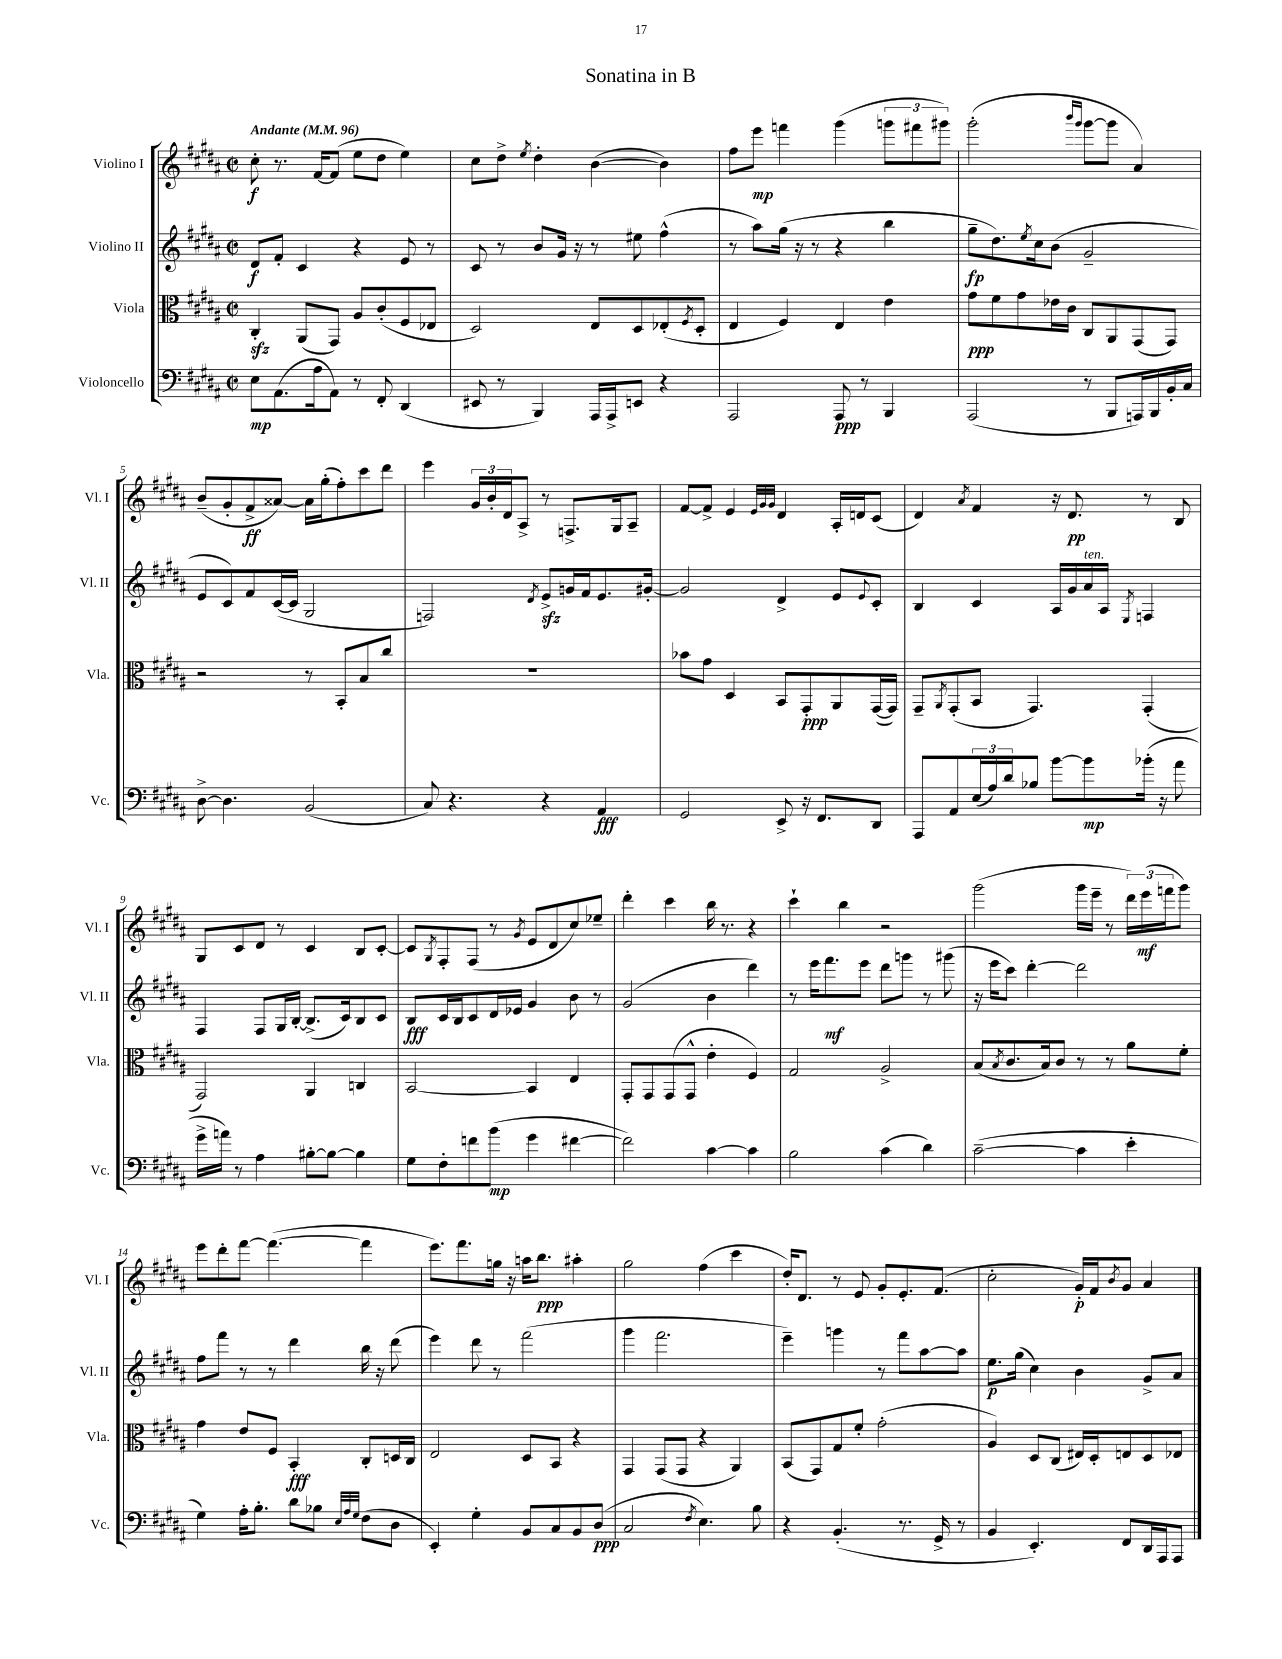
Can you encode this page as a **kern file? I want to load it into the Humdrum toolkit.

**kern	**kern	**kern	**kern
*staff4	*staff3	*staff2	*staff1
*clefF4	*clefC3	*clefG2	*clefG2
*k[f#c#g#d#a#]	*k[f#c#g#d#a#]	*k[f#c#g#d#a#]	*k[f#c#g#d#a#]
*M2/2	*M2/2	*M2/2	*M2/2
*met(c|)	*met(c|)	*met(c|)	*met(c|)
*MM96	*MM96	*MM96	*MM96
8E	4C#'	8d#	8cc#'
(8.AA#	.	8f#'	8.r
.	(8AA#	4c#	.
16A#	.	.	[16f#
8AA#)	8GG#)	.	(8f#]
8r	8A#	4r	8ee
8FF#'	(8c#'	.	8dd#
(4DD#	8F#	8e	4ee)
.	8E-	8r	.
=	=	=	=
8EE#	2D#)	8c#	8cc#
8r	.	8r	8dd#^
.	.	.	8qee
4BBB)	.	8b	4dd#'
.	.	16g#	.
.	.	16r	.
16AAA#	8E	8r	([4b
16AAA#^	.	.	.
8EE	8D#	8ee#	.
4r	(8E-'	(4ff#^^	4b])
.	8qF#	.	.
.	8D#'	.	.
=	=	=	=
2AAA#	4E	8r	8ff#
.	.	8aa#)	8eee
.	4F#)	(16gg#	4fff
.	.	16r	.
.	.	8r	.
8AAA#	4E	4r	(4ggg#
8r	.	.	.
4BBB	4e	4bb	12ggg
.	.	.	12fff#
.	.	.	12ggg#)
=	=	=	=
(2AAA#	8g#	8gg#~	(2ggg#'
.	8f#	8.dd#)	.
.	8g#	.	.
.	.	8qee	.
.	.	16cc#	.
.	16e-	(8b	.
.	16c#	.	.
.	.	.	16qqbbb
.	.	.	16qqggg#
8r	8C#	2g#~	[8ggg#
8BBB	8AA#	.	8ggg#]
16AAA)	(8GG#	.	4a#)
16BBB	.	.	.
16BB'	8GG#)	.	.
16C#	.	.	.
=	=	=	=
[8D#^	2r	8e	(8b~
4.D#]	.	8c#)	8g#'
.	.	8f#	8f#^
.	.	([16c#	[8a##)
.	.	16c#]	.
(2BB	8r	2G#	16a##]
.	.	.	(16gg#'
.	8BB'	.	8ff#')
.	8B	.	8ccc#
.	8cc#	.	8ddd#
=	=	=	=
8C#)	1r	2F)	4eee
4.r	.	.	.
.	.	.	24g#
.	.	.	24b'
.	.	.	24d#
.	.	.	8A#^
.	.	8qd#	.
4r	.	8e^	8r
.	.	16g	8.F^
.	.	16f#	.
4AA#	.	8.e	.
.	.	.	16G#
.	.	.	8A#~
.	.	[16g#'	.
=	=	=	=
2GG#	8b-	2g#]	[8f#
.	8g#	.	8f#^]
.	4D#	.	4e
.	.	.	32qqe
.	.	.	32qqg#
.	.	.	32qqg#
8EE^	8BB	4d#^	4d#
16r	8GG#'	.	.
8.FF#	.	.	.
.	8AA#	8e	16A#'
.	.	.	16d
.	.	8qqe	.
8DD#	([16GG#	8c#'	(8c#
.	16GG#])	.	.
=	=	=	=
8AAA#	8GG#~	4B	4d#)
.	8qAA#	.	.
8AA#	(8GG#'	.	.
.	.	.	8qa#
(24E	8BB	4c#	4f#
24A#)	.	.	.
24d#	.	.	.
8B-	4.GG#)	.	.
[8b	.	16A#	16r
.	.	16g#	8.d#
8b]	.	16a#	.
.	.	16A#	.
.	.	8qE	.
(16b-'	(4GG#'	4F	8r
16r	.	.	.
8a#	.	.	8B
=	=	=	=
16g#^	2GG#)	4F#	8G#
16a)	.	.	.
8r	.	.	8c#
4A#	.	8F#	8d#
.	.	16G#	8r
.	.	[16B'	.
[8B#'	4AA#	(8.B^]	4c#
8B#_	.	.	.
.	.	16c#)	.
4B#]	4C	8B	8B
.	.	8c#	[8c#'
=	=	=	=
8G#	[2BB	8B	8c#]
.	.	.	8qG#
8F#'	.	16c#	8F#'
.	.	16B	.
8f	.	8c#	(8F#
(8b	.	16d#	8r
.	.	16e-	.
.	.	.	8qg#
4g#	4BB]	4g#	8e
.	.	.	8d#
[4f#	4E	8b	8cc#)
.	.	8r	8ee-~
=	=	=	=
2f#])	8GG#'	(2g#	4ddd#'
.	8GG#	.	.
.	(8GG#	.	4ccc#
.	8GG#^^	.	.
[4c#	4e'	4b	16bb
.	.	.	8.r
4c#]	4F#)	4ddd#)	4r
=	=	=	=
2B	2G#	8r	4ccc#`
.	.	16eee	.
.	.	8.fff#	.
.	.	.	4bb
.	.	8eee	.
(4c#	2A#^	8ddd#	2r
.	.	8ggg	.
4d#)	.	8r	.
.	.	(8ggg#	.
=	=	=	=
([2c#~	(8B	16r	(2ggg#
.	.	16eee	.
.	8qB	.	.
.	8.c#	8ccc#)	.
.	.	[4ddd#'	.
.	16B)	.	.
.	8c#	.	.
4c#]	8r	2ddd#]	16ggg#
.	.	.	16eee~
.	8r	.	8r
4e'	8a#	.	24ddd#)
.	.	.	(24eee
.	.	.	24fff
.	8f#'	.	8ggg#)
=	=	=	=
4G#)	4g#	8ff#	8eee
.	.	8fff#	8ddd#'
16A#'	8e	8r	[8fff#
8.B'	.	.	.
.	8F#	8r	(4.fff#_
8d#	4BB'	4ddd#	.
8B-	.	.	.
32qqE	.	.	.
32qqA#	.	.	.
32qqG#	.	.	.
(8F#	8C#'	16bb	4fff#]
.	.	16r	.
8D#	16D	(8ddd#	.
.	16C#	.	.
=	=	=	=
4EE')	2E	4eee)	8.eee)
.	.	.	8.fff#
4G#'	.	8ddd#	.
.	.	8r	16gg
.	.	.	16r
8BB	8D#	(2fff#	16aa
.	.	.	8.bb
8C#	8BB	.	.
8BB	4r	.	4aa#'
(8D#	.	.	.
=	=	=	=
2C#	4GG#	4ggg#	2gg#
.	(8GG#	2.fff#	.
.	8GG#	.	.
8qF#	.	.	.
4.E)	4r	.	(4ff#
.	4AA#)	.	4ccc#
8B	.	.	.
=	=	=	=
4r	(8BB	4eee~)	16dd#')
.	.	.	8.d#
.	8GG#)	.	.
(4.BB'	8G#	4ggg	8r
.	8f#'	.	8e
.	(2g#'	8r	8g#'
8.r	.	8fff#	8.e'
.	.	[8aa#	.
16GG#^	.	.	(8.f#
8r	.	8aa#]	.
=	=	=	=
4BB	4A#)	8.ee	2cc#'
.	.	(16gg#	.
4.EE')	8D#	4cc#)	.
.	(8C#	.	.
.	16E#)	4b	16g#')
.	16D#'	.	16f#
.	.	.	8qb
8FF#	8E	.	8g#
16DD#	8D#	8g#^	4a#
16AAA#	.	.	.
8AAA#	8E-	8a#	.
==	==	==	==
*-	*-	*-	*-
